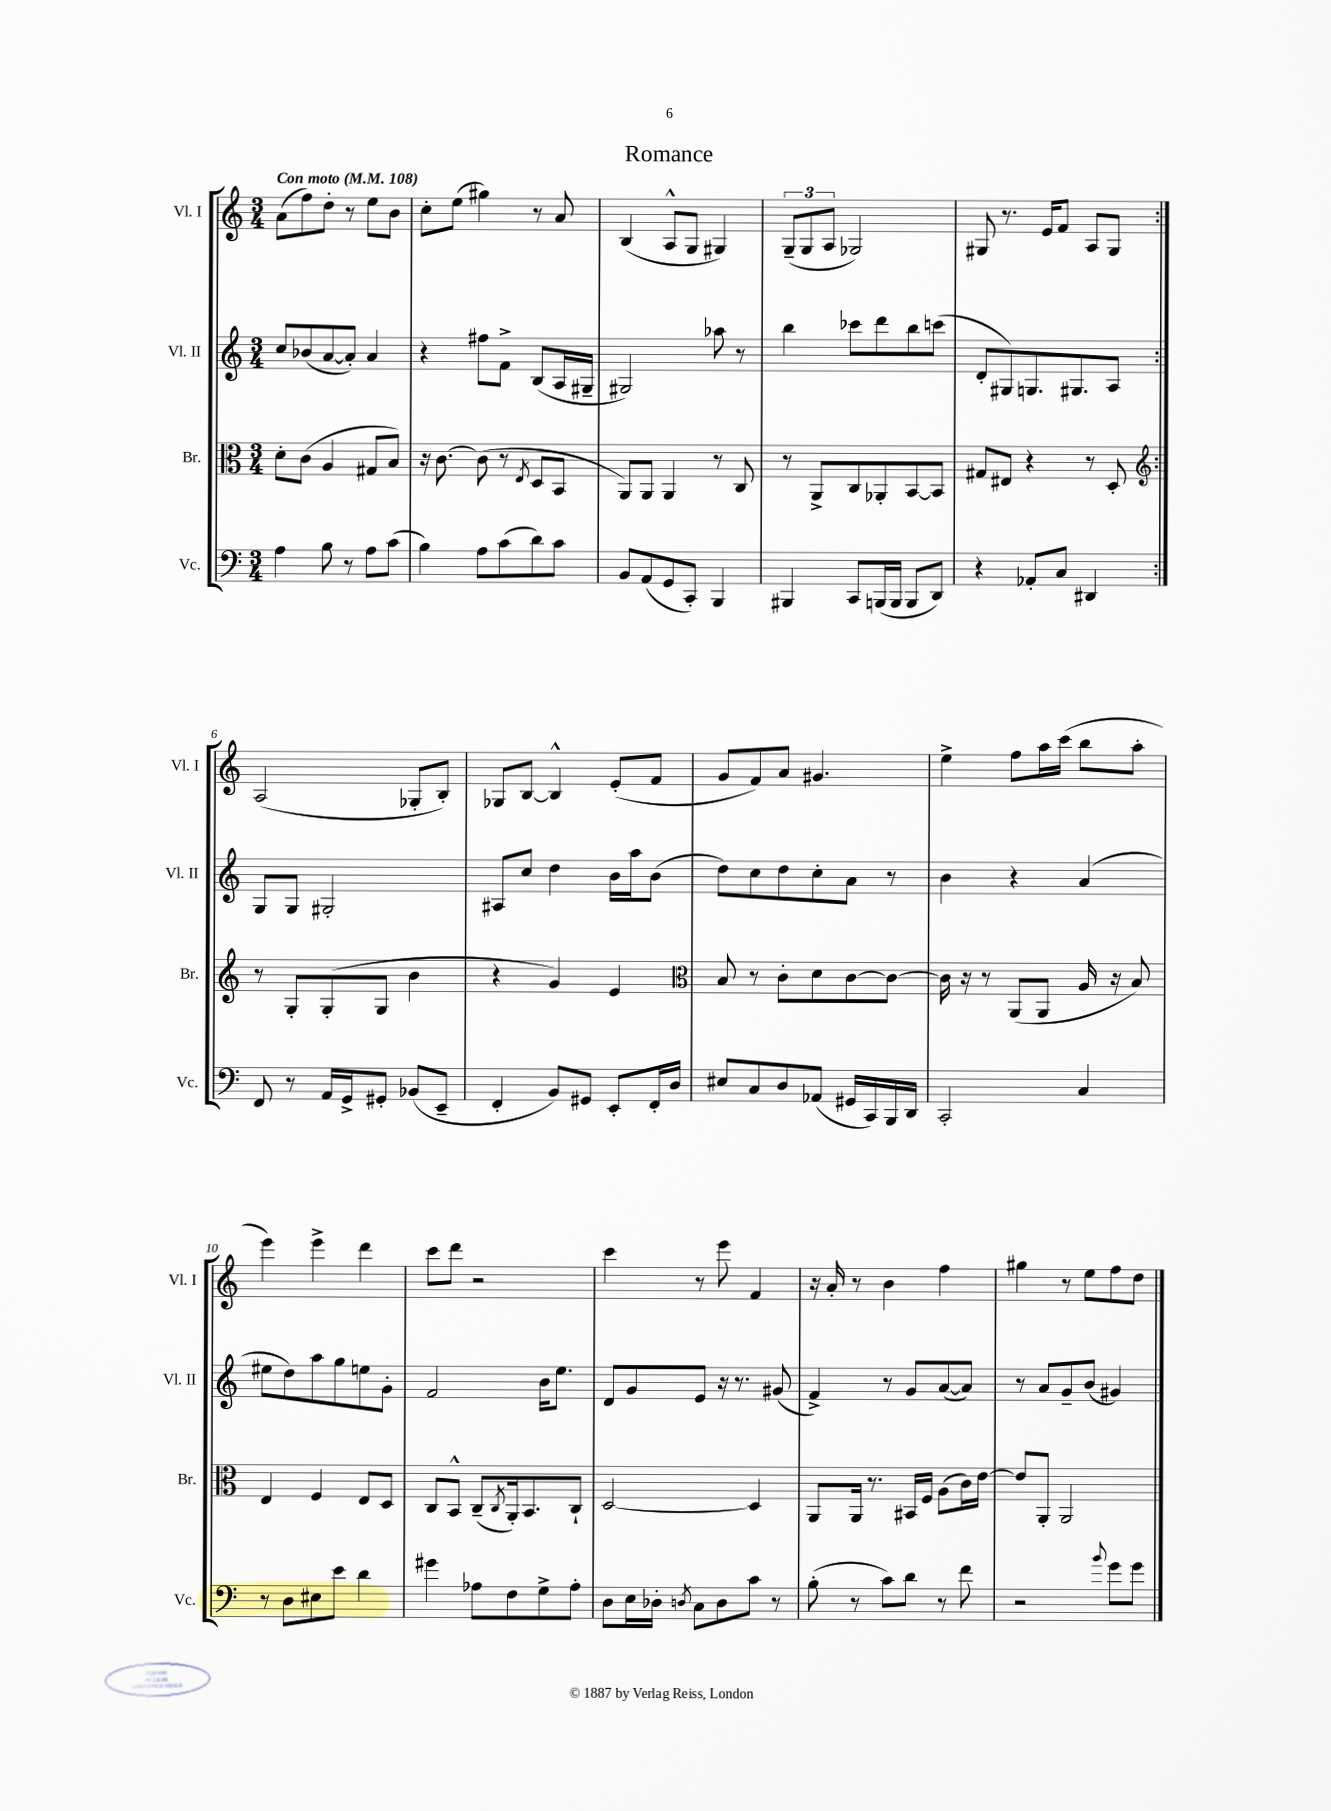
\header { title = "Romance" }
<<
\new StaffGroup <<
\new Staff = "s0" \with { instrumentName = "Vl. I" shortInstrumentName = "Vl. I" } {
    \clef treble \key c \major \numericTimeSignature \time 3/4 \tempo "Con moto" 4 = 108
    \repeat volta 2 { a'8( f''8) d''8-. r8 e''8 b'8 |
    c''8-. e''8( gis''4) r8 a'8 |
    b4( a8-^ g8 gis4) |
    \tuplet 3/2 { g8--( g8 a8 } ges2) |
    gis8 r8. e'16 f'8 a8 gis8 | }
    a2( ges8-. b8-.) |
    ges8 b8~ b4-^ e'8-.( f'8 |
    g'8 f'8) a'8 gis'4. |
    e''4-> f''8 a''16 c'''16( b''8 a''8-. |
    e'''4) e'''4-> d'''4 |
    c'''8 d'''8 r2 |
    c'''4 r8 e'''8 f'4 |
    r16 a'16-. r8 b'4 f''4 |
    gis''4 r8 e''8 f''8 d''8 \bar "|." |
}
\new Staff = "s1" \with { instrumentName = "Vl. II" shortInstrumentName = "Vl. II" } {
    \clef treble \key c \major \numericTimeSignature \time 3/4
    \repeat volta 2 { c''8 bes'8( a'8~ a'8-.) a'4 |
    r4 fis''8 f'8-> b8( a16 gis16-- |
    gis2) aes''8 r8 |
    b''4 ces'''8 d'''8 b''8 c'''8( |
    d'8-. gis8) g8. gis8. a8 | }
    g8 g8 gis2-. |
    ais8 c''8 d''4 b'16 a''16 b'8( |
    d''8) c''8 d''8 c''8-. a'8 r8 |
    b'4 r4 a'4( |
    eis''8 d''8) a''8 g''8 e''8 g'8-. |
    f'2 b'16 e''8. |
    d'8 g'8 e'8 r16 r8. gis'8( |
    f'4->) r8 g'8 a'8~( a'8) |
    r8 a'8 g'8-- b'8( gis'4) \bar "|." |
}
\new Staff = "s2" \with { instrumentName = "Br." shortInstrumentName = "Br." } {
    \clef alto \key c \major \numericTimeSignature \time 3/4
    \repeat volta 2 { d'8-. c'8( a4 gis8 b8) |
    r16 c'8.~ c'8( r8 \acciaccatura { e8 } d8 b,8 |
    a,8) a,8 a,4 r8 c8 |
    r8 a,8-> c8 aes,8-. b,8~ b,8 |
    gis8 eis8 r4 r8 d8-. | }
    \clef treble r8 g8-. g8-.( g8 b'4 |
    r4 g'4) e'4 |
    \clef alto b8 r8 c'8-. d'8 c'8~ c'8~ |
    c'16 r16 r8 a,8( a,8 a16 r16 b8) |
    e4 f4 e8 d8 |
    c8 b,8-^ c8--( \acciaccatura { c8 } a,16-.) b,8. c8-! |
    d2~ d4 |
    a,8 a,16 r8. bis,16 f16 a8( c'16) e'16~ |
    e'8 a,8-. a,2 \bar "|." |
}
\new Staff = "s3" \with { instrumentName = "Vc." shortInstrumentName = "Vc." } {
    \clef bass \key c \major \numericTimeSignature \time 3/4
    \repeat volta 2 { a4 b8 r8 a8 c'8( |
    b4) a8 c'8( d'8) c'8 |
    b,8 a,8( g,8 c,8-.) b,,4 |
    bis,,4 c,8 b,,16( b,,16 b,,8 d,8) |
    r4 aes,8-. c8 dis,4 | }
    f,8 r8 a,16 g,16-> gis,8-. bes,8( e,8-- |
    f,4-. b,8) gis,8 e,8-. f,16-. d16 |
    eis8 c8 d8 aes,8( gis,16 c,16) b,,16 d,16 |
    c,2-. c4 |
    r8 d8 eis8 e'8 d'4 |
    gis'4 aes8 f8 g8-> aes8-. |
    d8 e16 des16-. \acciaccatura { d8 } c8 d8 c'8 r8 |
    b8-.( r8 c'8) d'8 r8 f'8 |
    r2 \appoggiatura { b'8 } g'8 g'8 \bar "|." |
}
>>
>>
